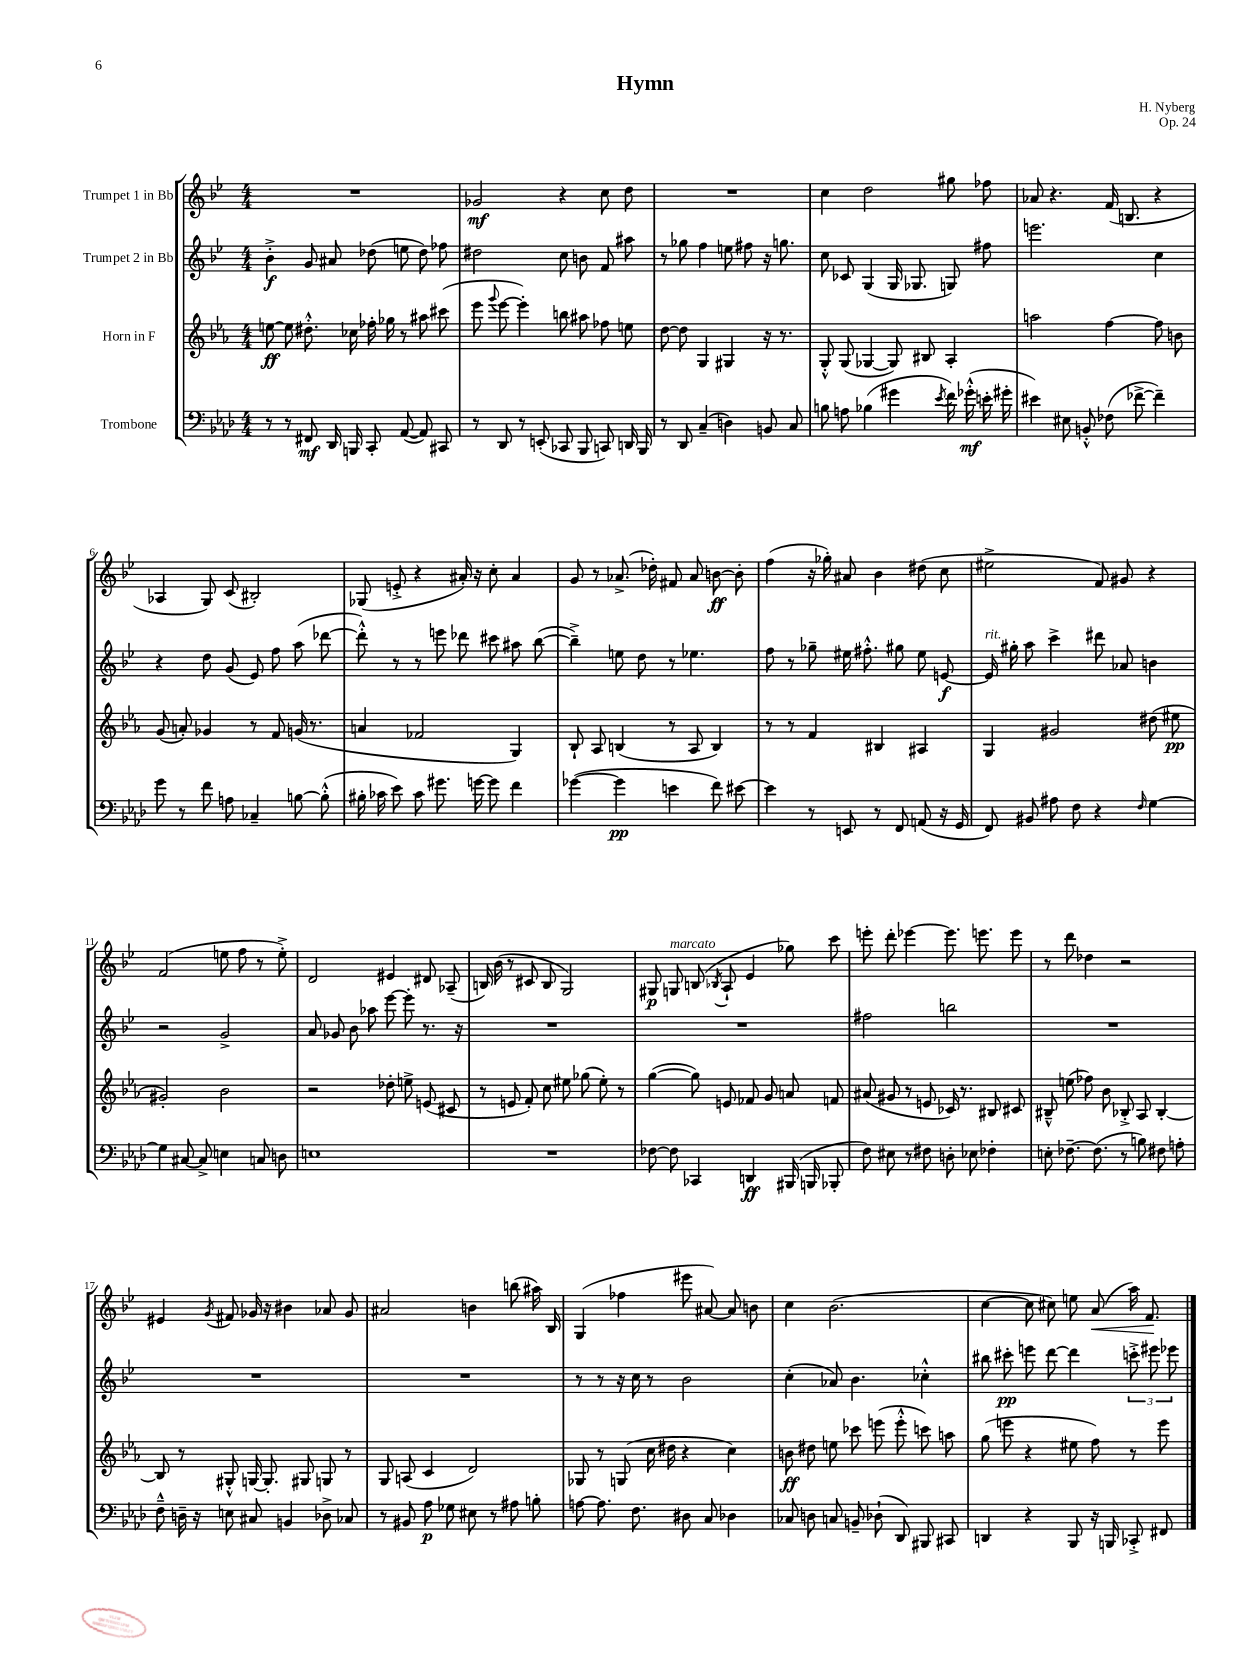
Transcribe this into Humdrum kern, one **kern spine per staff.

**kern	**kern	**kern	**kern
*staff4	*staff3	*staff2	*staff1
*clefF4	*clefG2	*clefG2	*clefG2
*k[b-e-a-d-]	*k[b-e-a-]	*k[b-e-]	*k[b-e-]
*M4/4	*M4/4	*M4/4	*M4/4
8r	[8ee	4b-'^	1r
8r	8ee]	.	.
8FF#	8.dd#'^^	8g	.
16DD-	.	8a#	.
16BBB	16cc-	.	.
8CC'	16ff-'	(8dd-	.
.	16gg-	.	.
([8AA-	8r	8ee	.
8AA-])	8aa#	8dd-)	.
8CC#	(8ccc#	8ff-	.
=	=	=	=
8r	8eee-	2dd#	2g-
.	8qqggg	.	.
8DD-	[8eee-	.	.
8r	4eee-'])	.	.
(8EE'	.	.	.
8CC-	8bb	8cc	4r
8BBB-	8aa#	8b	.
8CC)	8ff-	8f	8cc
16DD	8ee	8aa#	8dd
16BBB-	.	.	.
=	=	=	=
8r	[8dd	8r	1r
8DD-	8dd]	8gg-	.
(4C~	4G	4ff	.
4D)	4G#	8ee	.
.	.	8ff#	.
8BB	16r	16r	.
.	8.r	8.gg	.
8C	.	.	.
=	=	=	=
8B	8G'^^	8cc	4cc
8A	(8G	8c-	.
(4B-	[4G-	(4G	2dd
4g#	8G-])	16G	.
.	.	8.G-	.
.	8B#	.	.
8qe-	.	.	.
16f)	4A-'	8G)	8gg#
(16g-'^^	.	.	.
16e'	.	8ff#	8ff-
16g#'	.	.	.
=	=	=	=
4e#)	2aa	2.eee	8a-
.	.	.	4.r
8E#	.	.	.
8BB'^^	.	.	.
(8F-	[4ff	.	(16f
.	.	.	8.B
[8f-^	.	.	.
4f-~])	8ff]	4cc	4r
.	8b	.	.
=	=	=	=
8g	(8g	4r	4A-
8r	8a')	.	.
8f	4g-	8dd	8G)
8A	.	(8g	(8c
4C-~	8r	8e-)	2B#')
.	8f	8ff	.
[8B	(16g	(8aa	.
.	8.r	.	.
(8B'^^]	.	[8ddd-	.
=	=	=	=
16B#'	4a	8ddd-'^^])	(8G-
16c-	.	.	.
8e-)	.	8r	8e'^
8c-	2f-	8r	4r
8.g#	.	8eee	.
.	.	8ddd-	16a#')
[16g	.	.	16r
8g]	.	8ccc#	8cc'
4f	4G)	8aa#	4a#
.	.	([8bb-	.
=	=	=	=
([4g-	8B-`	4bb-~^])	8g
.	8A-	.	8r
4g-]	(4B	8ee	(8.a-^
.	.	8dd	.
.	.	.	16dd-')
4e	8r	8r	8f#
.	8A-	4.ee-	8a-
8f)	4B)	.	[8b
[8e#	.	.	8b']
=	=	=	=
4e#]	8r	8ff	(4ff
.	8r	8r	.
8r	4f	8gg-~	16r
.	.	.	16gg-')
8EE	.	16ee#	8a#
.	.	8.ff#'^^	.
8r	4B#	.	4b-
8FF	.	8gg#	.
(8AA	4A#	8ee#	(8dd#
16r	.	[8e	8cc
16GG	.	.	.
=	=	=	=
8FF)	4G	16e]	2ee#^
.	.	16gg#'	.
8BB#	.	8aa	.
8A#	2g#	4ccc^	.
8F	.	.	.
4r	.	8ddd#	8f)
.	.	8a-	8g#
16qqF	.	.	.
[4G	(8dd#	4b	4r
.	8ee#	.	.
=	=	=	=
4G]	2g#')	2r	(2f
[8C#	.	.	.
8C#^]	.	.	.
4E	2b-	2g^	8ee
.	.	.	8ff
8C	.	.	8r
8D	.	.	8ee'^)
=	=	=	=
1E	2r	8a	2d
.	.	8g-	.
.	.	8b-	.
.	.	8aa-	.
.	8dd-'	[8eee-	4e#
.	8ee^	8eee-']	.
.	(8e	8.r	8d#
.	8c#	.	(8A-~
.	.	16r	.
=	=	=	=
1r	8r	1r	16B)
.	.	.	(16b-
.	8e	.	8r
.	8f')	.	8c#
.	8cc	.	8B
.	8ee#	.	2G)
.	(8gg-	.	.
.	8ee#')	.	.
.	8r	.	.
=	=	=	=
[8F-	([4gg	1r	8G#
8F-]	.	.	8G
4CC-	8gg])	.	(8B
.	.	.	8qB-
.	8e	.	8A`
4DD	8f-	.	4e-
.	8g	.	.
(16BBB#	8a	.	8gg-)
16BBB	.	.	.
8BBB-'	8f	.	8ccc
=	=	=	=
8F)	(8a#	2ff#	8eee'
8E#	8g#	.	8ddd'
8r	8r	.	[4eee-
8F#	8e	.	.
8D'	16c-)	2bb	8.eee-]
.	8.r	.	.
8E-	.	.	.
.	.	.	8.eee
4F-'	8B#	.	.
.	8c#	.	8eee
=	=	=	=
8E'	8B#~^^	1r	8r
[8.F-~	(8ee	.	8ddd
.	8ff-)	.	4dd-
(8.F-]	.	.	.
.	8b-	.	.
8r	8B-'^	.	2r
8B)	8A-	.	.
8F#	[4B-'	.	.
8A'	.	.	.
=	=	=	=
8F~^^	8B-]	1r	4e#
16D~	8r	.	.
16r	.	.	.
.	.	.	8qg
8E	8G#'^^	.	8f#
8C#	[16G	.	16g-
.	8.G']	.	16r
4BB	.	.	4b#
.	8G#	.	.
8D-^	8G	.	8a-
8C-	8r	.	8g-
=	=	=	=
8r	8G	1r	2a#
8BB#	(8A	.	.
8A-	4c	.	.
8G-	.	.	.
8E#	2d)	.	4b
8r	.	.	.
8A#	.	.	(8bb
8B'	.	.	16aa#)
.	.	.	16B-
=	=	=	=
[8A	8G-	8r	(4G
8.A]	8r	8r	.
.	(8G	16r	4ff-
8.F	.	16cc	.
.	16cc	8r	.
.	16dd#	.	.
8D#	4r	2b-	8eee#
8C	.	.	[8a#)
4D-	4cc)	.	8a#]
.	.	.	8b
=	=	=	=
8C-	8b	(4cc'	4cc
8D	8dd#	.	.
8C	8ee	8a-)	(2.b-
8BB~	8ccc-	4.b-	.
(8D-`	(8eee	.	.
8DD-)	8eee'^^	.	.
8BBB#	8ccc)	4cc-'^^	.
8CC#	8aa	.	.
=	=	=	=
4DD	(8gg	8bb#	[4cc
.	8eee	8ccc#'	.
4r	4r	8eee	8cc]
.	.	[8ddd	8cc#)
8BBB-	8ee#	4ddd]	8ee
16r	8ff)	.	(8a
16BBB	.	.	.
8CC-'^	8r	12ccc'^	16aa)
.	.	.	8.f
.	.	12eee#	.
8FF#	8eee	.	.
.	.	12eee-	.
==	==	==	==
*-	*-	*-	*-
